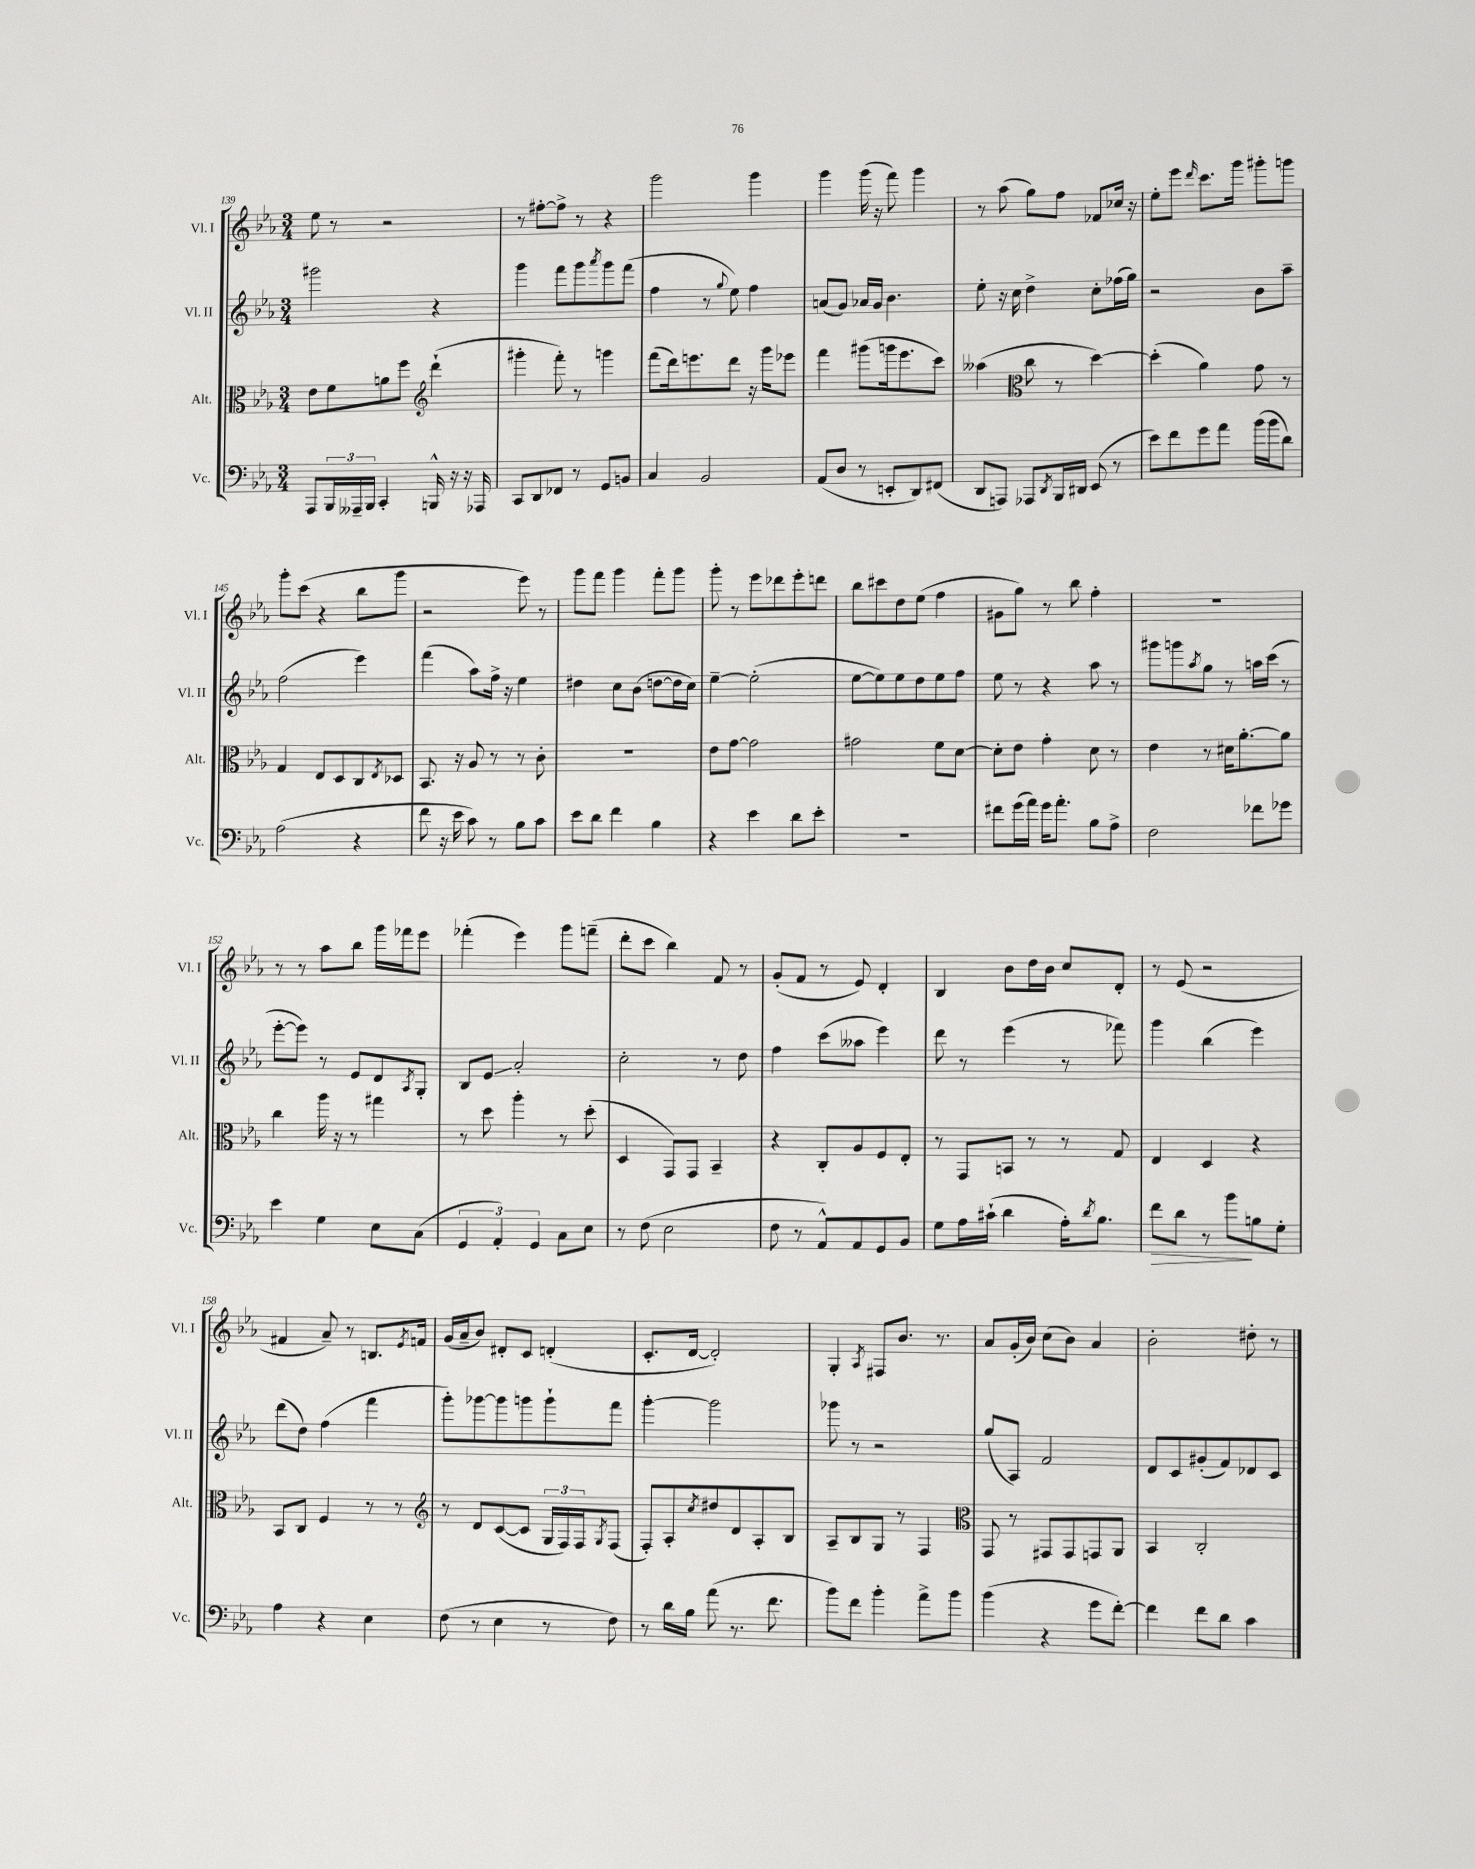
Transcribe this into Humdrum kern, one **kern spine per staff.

**kern	**kern	**kern	**kern
*staff4	*staff3	*staff2	*staff1
*clefF4	*clefC3	*clefG2	*clefG2
*k[b-e-a-]	*k[b-e-a-]	*k[b-e-a-]	*k[b-e-a-]
*M3/4	*M3/4	*M3/4	*M3/4
8AAA-	8e-	2ggg#	8ee-
24BBB-	8f	.	8r
24AAA--~	.	.	.
24BBB-	.	.	.
4CC'	8a	.	2r
.	8ff	.	.
*	*clefG2	*	*
16BBB^^	(4ddd`	4r	.
16r	.	.	.
16r	.	.	.
16AAA-	.	.	.
=	=	=	=
8CC	4ggg#'	4ggg	8r
8DD	.	.	[8ff#'
8FF-	8fff')	8fff	8ff#^]
8r	8r	8ggg	8r
.	.	8qaaa-	.
8GG	4ggg	8ggg	4r
8BB	.	(8fff	.
=	=	=	=
4C	(8fff	4ff	2ggg
.	16ddd)	.	.
.	8.eee	.	.
2BB-	.	8r	.
.	.	8qqgg	.
.	8ddd	8ee-)	.
.	16r	4ff	4ggg
.	16ggg	.	.
.	8eee-	.	.
=	=	=	=
(8AA-	4fff	(8a	4ggg
8D	.	8g)	.
8r	(8ggg#	16a-	(16ggg
.	.	16g	16r
8EE'	16ggg	4.b-	8fff)
.	8.eee-	.	.
8DD)	.	.	4ggg
(8FF#	8ccc)	.	.
=	=	=	=
8DD	(4aa--	8ee-'	8r
8AAA)	.	16r	(8aa-
.	.	16cc	.
*	*clefC3	*	*
8AAA-	8cc	4dd^	8gg)
8qDD	.	.	.
16BBB-	8r	.	8ff
16DD#	.	.	.
(8EE-	[4dd)	8cc'	8f-
8r	.	(16ff-	16cc-
.	.	16gg)	16r
=	=	=	=
8e-)	(4dd']	2r	8ee-'
8f	.	.	8eee-
.	.	.	16qqddd
8g	4a-)	.	8.ccc
8a-	.	.	.
.	.	.	16ggg
(16b-	8g	8b-	8ggg#'
16b-	.	.	.
8d)	8r	8aa-~	8ggg
=	=	=	=
(2A-	4G	(2ff	8ggg'
.	.	.	(8ccc
.	8E-	.	4r
.	8D	.	.
4r	8C	4eee-)	8bb-
.	8qE-	.	.
.	8D-	.	8ggg
=	=	=	=
8f	8.BB-	(4fff	2r
16r	.	.	.
16e-	16r	.	.
8c)	8A-	8aa-)	.
8r	8r	16ff^	.
.	.	16r	.
8B-	8r	4ee-	8eee-)
8c	8c'	.	8r
=	=	=	=
8e-	2.r	4dd#	8ggg
8d	.	.	8fff
4f	.	8cc	4ggg
.	.	(8b-	.
4B-	.	[8dd	8fff'
.	.	16dd]	8ggg
.	.	16cc)	.
=	=	=	=
4r	8e-	[4ee-~	8ggg'
.	[8g	.	8r
4e-	2g]	(2ee-']	8eee-
.	.	.	8ddd-
8d	.	.	8eee-'
8e-'	.	.	8ddd
=	=	=	=
2.r	2g#	[8ee-	8bb-
.	.	8ee-])	8ccc#
.	.	8ee-	8dd
.	.	8dd	(8ee-
.	8f	8ee-	4ff
.	[8d	8ff	.
=	=	=	=
8f#	8d']	8ee-	8g#
(16g	8e-	8r	8gg)
16a-)	.	.	.
16g	4g'	4r	8r
8.a-'	.	.	.
.	.	.	8bb-
8B-	8d	8aa-	4ff'
8A-^	8r	8r	.
=	=	=	=
2F	4e-	8ggg#	2.r
.	.	8ggg	.
.	.	8qaa-	.
.	8r	8gg	.
.	16d#	8r	.
.	[8.a-'	.	.
8f-	.	16aa	.
.	.	(16ccc	.
8g-	8a-]	8r	.
=	=	=	=
4e-	4cc	[8eee-'	8r
.	.	8eee-])	8r
4G	16aa-	8r	8aa-
.	16r	.	.
.	8r	8e-	8bb-
8E-	4gg#	8d	16ggg
.	.	.	16fff-
.	.	8qA-	.
(8C	.	8G'	8eee-
=	=	=	=
6GG	8r	8B-	(4fff-'
.	8dd	8e-	.
6AA-')	.	.	.
.	4aa-'	2a-'	4eee-)
6GG	.	.	.
8C	8r	.	8ggg
8E-	(8dd'	.	(8fff~
=	=	=	=
8r	4D	2cc'	8ddd'
(8F	.	.	8ccc
2E-	8GG)	.	4bb-)
.	8GG	.	.
.	4BB-~	8r	8f
.	.	8dd	8r
=	=	=	=
8F	4r	4ff	(8g'
8r	.	.	8f
8AA-^^)	8C'	(8ccc	8r
8AA-	8A-	8aa--	8e-)
8GG	8F	4eee-)	4d'
8BB-	8E-'	.	.
=	=	=	=
8G	8r	8ddd	4B-
16A-	8GG	8r	.
(16c#`	.	.	.
4d	8BB	(4eee-	8b-
.	8r	.	16dd
.	.	.	16b-
16A-')	8r	8r	8cc
8qd	.	.	.
8.B-	.	.	.
.	8G	8fff-)	8d'
=	=	=	=
8f	4E-	4ggg	8r
8d	.	.	(8e-
8r	4D	(4bb-	2r
8b-	.	.	.
8B	4r	4eee-)	.
8G'	.	.	.
=	=	=	=
4A-	8BB-	(8ddd	4f#
.	8C	8dd)	.
4r	4F	(4ff	8a-~)
.	.	.	8r
4E-	8r	4fff	8.B
.	8r	.	.
.	.	.	8qe-
.	.	.	16f
=	=	=	=
*	*clefG2	*	*
(8F	8r	8ggg')	(16g
.	.	.	16a-~
8r	8d	[8ggg-	8b-)
4E-	([8c	8ggg-]	8d#'
.	8c]	8ggg	8c
8r	24G	8ggg`	(4d'
.	24F)	.	.
.	24F	.	.
.	8qG	.	.
8F)	(8F	8fff	.
=	=	=	=
8r	8F')	[4ggg'	8.c'
16d	8A-'	.	.
16B-	.	.	[16d
.	8qcc	.	.
(8a-	8dd#	2ggg]	2d'])
8.r	8d	.	.
.	8A-'	.	.
8.f	.	.	.
.	8B-	.	.
=	=	=	=
8b-)	8A-~	8ggg-	4G'
8f	8B-	8r	.
.	.	.	8qA-
4b-'	8G	2r	8F#
.	8r	.	8.b-
8a-^	4F	.	.
.	.	.	8.r
8b-	.	.	.
=	=	=	=
*	*clefC3	*	*
(4b-	8GG	(8gg	8a-
.	8r	8A-)	(16g'
.	.	.	16b-)
4r	8GG#	2f	(8cc
.	8GG#	.	8b-)
8g	8GG	.	4a-
[8f')	8AA-	.	.
=	=	=	=
4f]	4BB-	8d	2b-'
.	.	8c	.
8f	2C'	(8g#'	.
8d	.	8f)	.
4c	.	8d-	8dd#'
.	.	8c	8r
==	==	==	==
*-	*-	*-	*-
